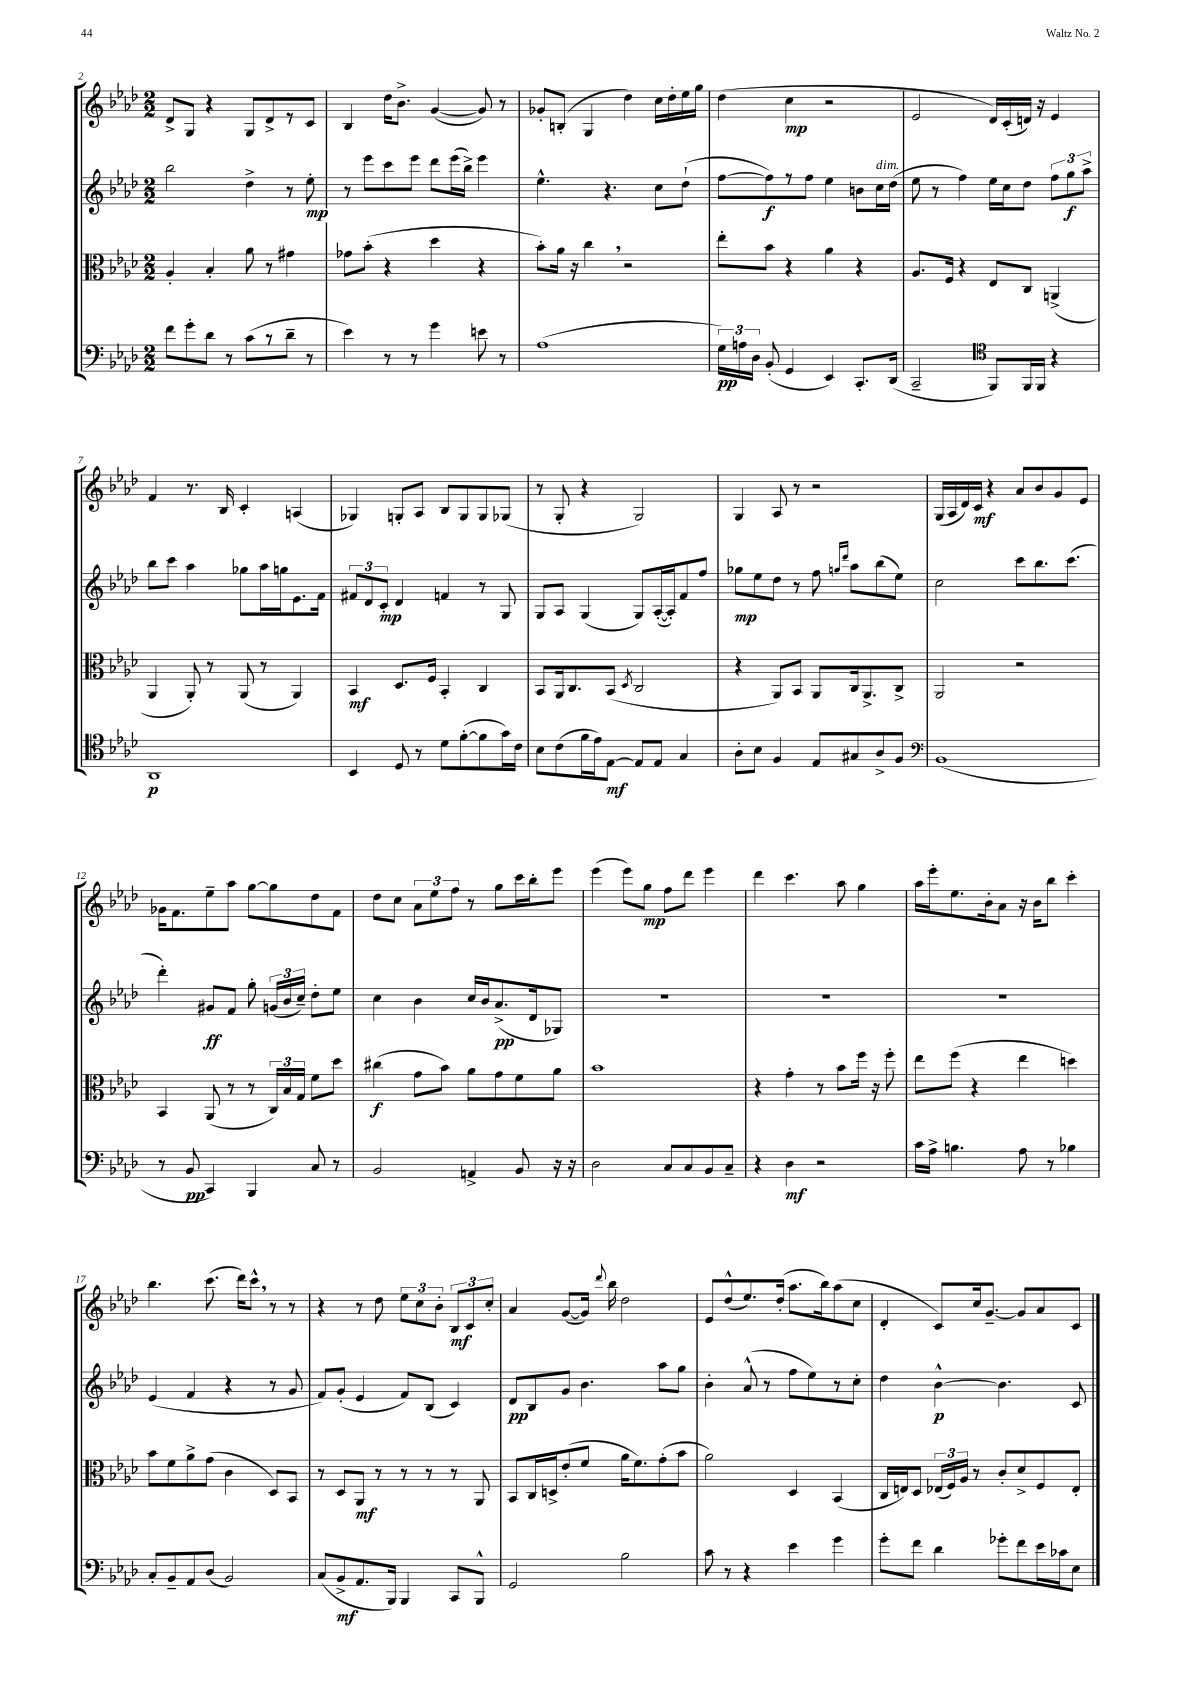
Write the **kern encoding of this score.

**kern	**kern	**kern	**kern
*staff4	*staff3	*staff2	*staff1
*clefF4	*clefC3	*clefG2	*clefG2
*k[b-e-a-d-]	*k[b-e-a-d-]	*k[b-e-a-d-]	*k[b-e-a-d-]
*M2/2	*M2/2	*M2/2	*M2/2
8f	4A-'	2bb-	8d-^
8g'	.	.	8G
8d-	4B-'	.	4r
8r	.	.	.
(8c	8a-	4dd-^	8G
8r	8r	.	8d-^
8d-~	4g#	8r	8r
8r	.	8ee-'	8c
=	=	=	=
4e-)	8g-	8r	4B-
.	(8b-'	8eee-	.
8r	4r	8ccc	16dd-
.	.	.	8.b-^
8r	.	8eee-	.
4g	4dd-	8ddd-	([4g
.	.	(16eee-	.
.	.	16bb-^)	.
8e	4r	4eee-	8g])
8r	.	.	8r
=	=	=	=
(1A-	8b-')	4.ee-^^	8g-'
.	16a-	.	(8B'
.	16r	.	.
.	4cc	.	4G
.	.	4.r	.
.	2r	.	4dd-)
.	.	8cc	16cc
.	.	.	16dd-'
.	.	(8dd-`	16ee-
.	.	.	16gg
=	=	=	=
24G)	8ee-'	[8ff	(4dd-
24A	.	.	.
24D-	.	.	.
(8BB-'	8b-	8ff])	.
4GG	4r	8r	4cc
.	.	8ff	.
4EE-)	4a-	4ee-	2r
8.CC'	4r	8b	.
.	.	16cc	.
(16DD-	.	(16dd-	.
=	=	=	=
2CC~	8.A-	8ee-	2e-
.	.	8r	.
.	16F	.	.
.	4r	4ff)	.
*clefC4	*	*	*
8FF)	8E-	16ee-	16d-)
.	.	16cc	(16c'
16FF	8C	8dd-	16d)
16FF	.	.	16r
4r	(4AA^	12ff	4e-
.	.	12gg	.
.	.	12aa-^	.
=	=	=	=
1AA-	4AA-	8bb-	4f
.	.	8ccc	.
.	8AA-')	4aa-	8.r
.	8r	.	.
.	.	.	16B-
.	(8AA-	8gg-	4c'
.	8r	16aa-	.
.	.	16gg	.
.	4AA-)	8.e-	(4A
.	.	16f	.
=	=	=	=
4BB-	4BB-	12f#	4G-)
.	.	12d-	.
.	.	12c'	.
8D-	8.D-	4d-	8G'
8r	.	.	8A-
.	16F	.	.
8d-	4BB-'	4f	8B-
([8f'	.	.	8G
8f]	4C	8r	8G
16g)	.	8G	(8G-
16c	.	.	.
=	=	=	=
8B-	8BB-	8G	8r
(8c	16AA-	8A-	8G'
.	8.C	.	.
16f	.	(4G	4r
16e-)	.	.	.
[8E-	(8BB-	.	.
.	8qD-	.	.
8E-]	2C	8G)	2G)
8E-	.	([16A-'	.
.	.	16A-'])	.
4G	.	8f	.
.	.	8ff	.
=	=	=	=
8A-'	4r	8gg-	4G
8B-	.	8ee-	.
4F	8AA-)	8dd-	8A-
.	8BB-	8r	8r
8E-	8AA-	8ff	2r
.	.	16qqgg	.
.	.	16qqddd-	.
8G#	16C	8aa-	.
.	8.AA-^	.	.
8A-^	.	(8bb-	.
8F	8C^	8ee-)	.
=	=	=	=
*clefF4	*	*	*
(1BB-	2AA-	2cc	(16G
.	.	.	16A-
.	.	.	16d-)
.	.	.	16c
.	.	.	4r
.	2r	8ccc	8a-
.	.	8.bb-	8b-
.	.	.	8g
.	.	(8.ccc	.
.	.	.	8e-
=	=	=	=
8r	4BB-	4ddd-')	16g-
.	.	.	8.f
8BB-	.	.	.
4CC)	(8AA-	8g#	8ee-~
.	8r	8f	8aa-
4BBB-	8r	8gg'	[8gg
.	24C)	(24g	8gg]
.	24B-	24b-	.
.	24G	24cc~)	.
8C	8f	8dd-'	8dd-
8r	8dd-	8ee-	8f
=	=	=	=
2BB-	(4cc#	4cc	8dd-
.	.	.	8cc
.	8g	4b-	12a-
.	.	.	12ee-
.	8b-)	.	.
.	.	.	12ff
4AA^	8a-	16cc	8r
.	.	16b-	.
.	8g	(8.a-^	8gg
8BB-	8f	.	16ccc
.	.	16d-	16bb-'
16r	8a-	8G-)	8eee-
16r	.	.	.
=	=	=	=
2D-	1b-	1r	(4eee-
.	.	.	8eee-)
.	.	.	8gg
8C	.	.	8ff
8C	.	.	8ddd-
8BB-	.	.	4eee-
8C~	.	.	.
=	=	=	=
4r	4r	1r	4ddd-
4D-	4g'	.	4.ccc
2r	8r	.	.
.	8b-	.	8aa-
.	16ff	.	4gg
.	16r	.	.
.	8ff'	.	.
=	=	=	=
16c	8ee-	1r	16aa-
16A-^	.	.	16eee-'
4.B	(8ff	.	8.ee-
.	4r	.	.
.	.	.	16b-'
.	.	.	8a-
8A-	4ee-	.	16r
.	.	.	16b-
8r	.	.	8bb-
4B-	4dd)	.	4ccc'
=	=	=	=
8C'	8b-	(4e-	4.bb-
8BB-~	8f	.	.
8AA-	8a-^	4f	.
(8D-	(8g	.	(8.ccc
2BB-)	4c	4r	.
.	.	.	16ddd-)
.	.	.	8ccc^^
.	8D-)	8r	8r
.	8BB-	8g	8r
=	=	=	=
(8C	8r	8f)	4r
8BB-^	8D-	(8g'	.
8.AA-	8AA-	4e-	8r
.	8r	.	8dd-
16BBB-)	.	.	.
4BBB-	8r	8f)	12ee-
.	.	.	12cc
.	8r	(8B-	.
.	.	.	12b-'
8CC	8r	4c)	12B-
.	.	.	12c
8BBB-^^	8AA-	.	.
.	.	.	12cc'
=	=	=	=
2GG	8BB-	8d-	4a-
.	16C	8B-	.
.	16D^	.	.
.	(8e-'	8g	([8g
.	8f	4.b-	16g])
.	.	.	8qqddd-
.	.	.	16bb-
2B-	16a-	.	2dd-
.	8.f)	.	.
.	(8g'	8aa-	.
.	8b-	8gg	.
=	=	=	=
8c	2a-)	4b-'	8e-
8r	.	.	(8dd-^^
4r	.	(8a-^^	8.ee-)
.	.	8r	.
.	.	.	(16dd-'
4e-	4D-	8ff	8.aa-
.	.	8ee-)	.
.	.	.	16bb-)
4g	(4BB-	8r	(8aa-
.	.	8cc'	8cc
=	=	=	=
8g'	16C	4dd-	4d-'
.	16E)	.	.
8f	8D-	.	.
4d-	(24E-	[4b-^^	8c)
.	24F)	.	.
.	24A-	.	.
.	8r	.	16cc
.	.	.	[8.g~
8g-'	8c'	4.b-]	.
8f	8d-^	.	8g]
16e-	8F	.	8a-
16c-	.	.	.
8E-	8E-'	8c	8c
==	==	==	==
*-	*-	*-	*-
